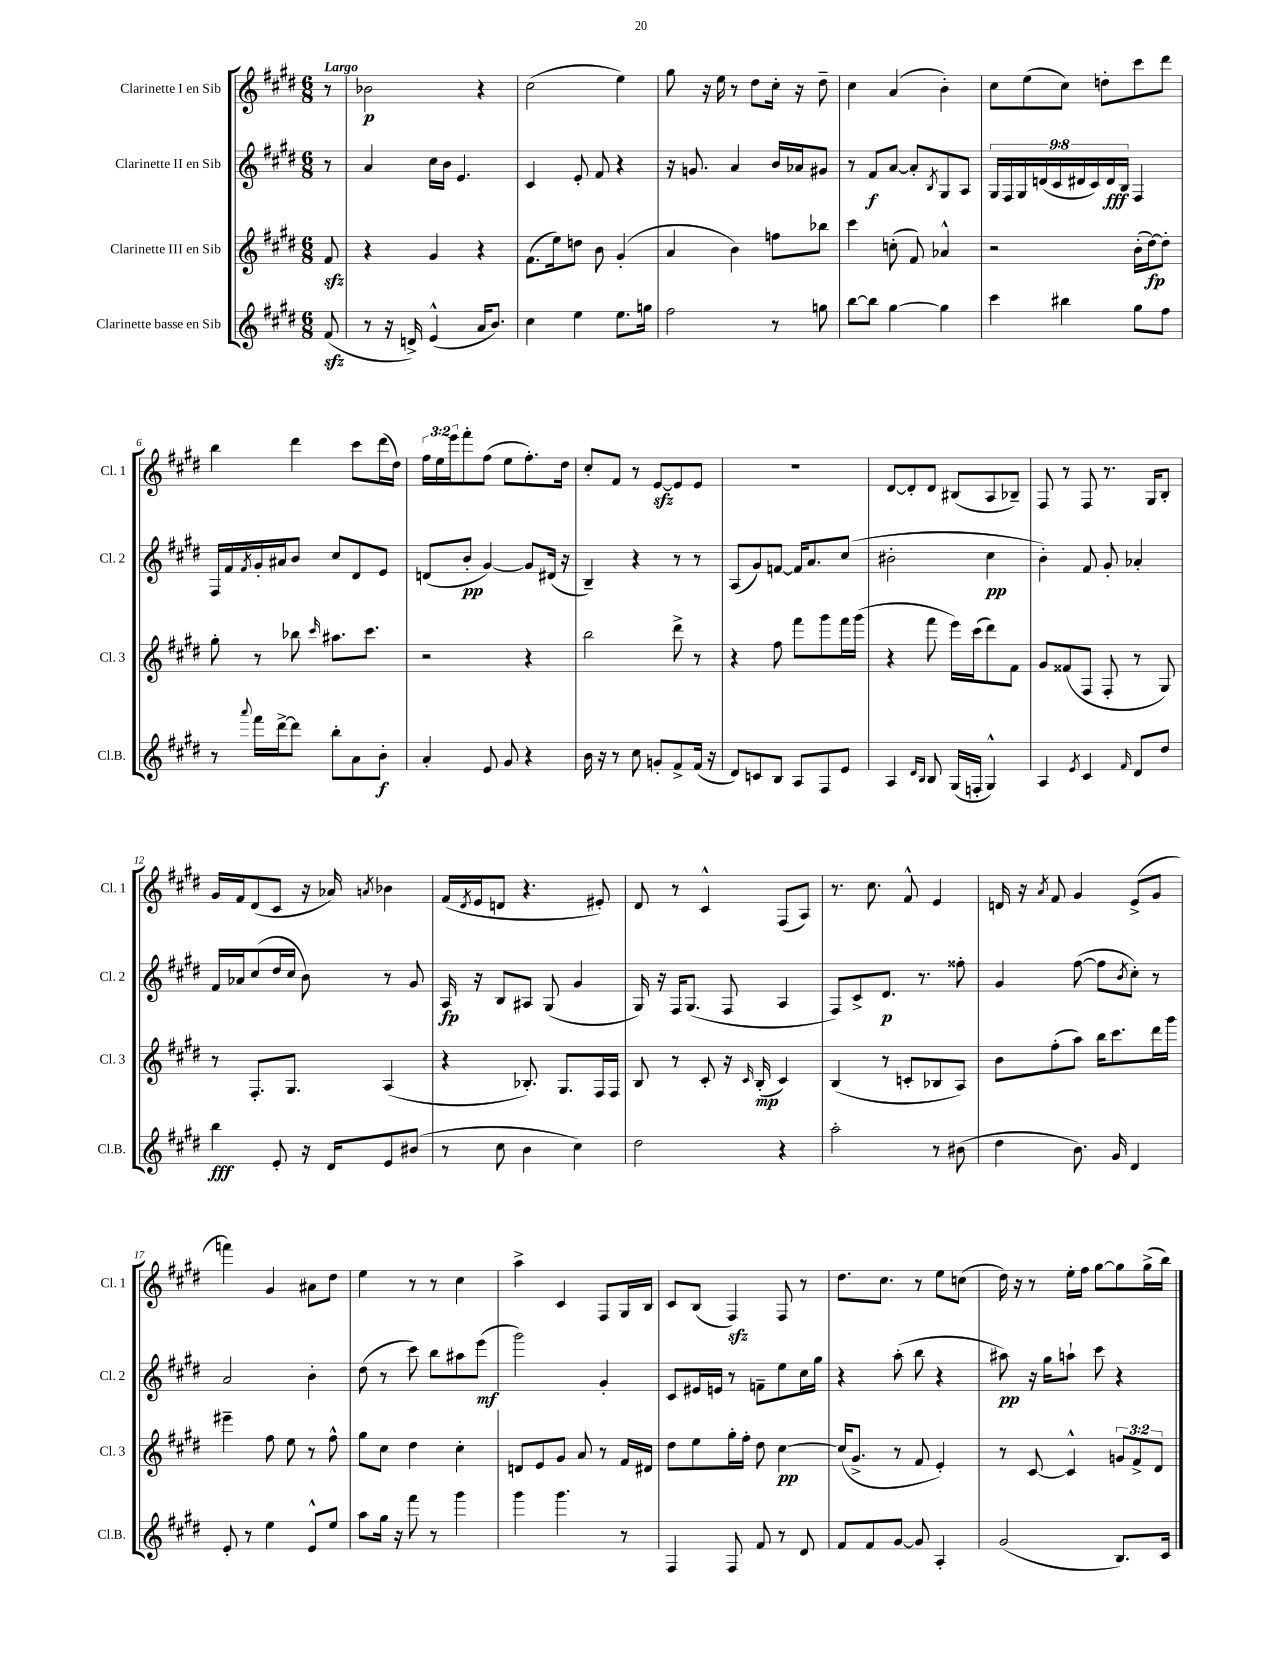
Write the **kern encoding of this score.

**kern	**kern	**kern	**kern
*staff4	*staff3	*staff2	*staff1
*clefG2	*clefG2	*clefG2	*clefG2
*k[f#c#g#d#]	*k[f#c#g#d#]	*k[f#c#g#d#]	*k[f#c#g#d#]
*M6/8	*M6/8	*M6/8	*M6/8
(8f#	8f#	8r	8r
=	=	=	=
8r	4r	4a	2b-
16r	.	.	.
16d^)	.	.	.
(4e^^	4g#	16cc#	.
.	.	16b	.
.	.	4.e	.
16a	4r	.	4r
8.b)	.	.	.
=	=	=	=
4cc#	(8.f#	4c#	(2cc#
.	16ee)	.	.
4ee	8dd	8e'	.
.	8b	8f#	.
8.ee	(4g#'	4r	4ee)
16gg	.	.	.
=	=	=	=
2ff#	4a	16r	8gg#
.	.	8.g	.
.	.	.	16r
.	.	.	16ee
.	4b)	4a	8r
.	.	.	8dd#
8r	8ff	16b	16cc#'
.	.	16a-	16r
8gg	8bb-	8g#	8dd#~
=	=	=	=
[8bb	4ccc#	8r	4cc#
8bb]	.	8f#	.
[4gg#	(8cc'	[8a	(4a
.	8f#)	8a']	.
.	.	8qB	.
4gg#]	4a-^^	8G#	4b')
.	.	8A	.
=	=	=	=
4ccc#	2r	18G#	8cc#
.	.	18F#	.
.	.	18G#	.
.	.	.	(8ee
.	.	(18d	.
.	.	18c#	.
4bb#	.	.	8cc#)
.	.	18d#	.
.	.	18c#)	.
.	.	.	8dd'
.	.	18d#	.
.	.	18B	.
8gg#	(16b'	4F#	8ccc#
.	[16dd#)	.	.
8ff#	8dd#']	.	8ddd#
=	=	=	=
8r	8gg#'	16F#	4bb
.	.	16f#	.
8qqaaa	.	8qf#	.
16fff#	8r	16g#'	.
[16ddd#^	.	16a#	.
8ddd#]	8bb-	8b	4ddd#
.	16qqccc#	.	.
8bb'	8.aa#	8cc#	.
8a	.	8d#	8ccc#
.	8.ccc#	.	.
8b'	.	8e	(16ddd#
.	.	.	16dd#)
=	=	=	=
4a'	2r	(8d	24ff#
.	.	.	24ee
.	.	.	24eee
.	.	8b'	8fff#'
8e	.	[4g#)	(8ff#
8g#	.	.	8ee
4r	4r	8g#]	8.ff#')
.	.	(16d#	.
.	.	16r	16dd#
=	=	=	=
16b	2bb	4B~)	8cc#'
16r	.	.	.
8r	.	.	8f#
8cc#	.	4r	8r
8g'	.	.	[8e
8f#^	8ddd#^	8r	8e]
(16f#	8r	8r	8e
16r	.	.	.
=	=	=	=
8d#)	4r	(8A	2.r
8c	.	8g#)	.
8B	8ff#	[8f	.
8A	8fff#	16f]	.
.	.	8.a	.
8F#	8ggg#	.	.
8e	16fff#	(8cc#	.
.	(16ggg#	.	.
=	=	=	=
4A	4r	2b#'	[8d#
.	.	.	8d#']
16qqd#	.	.	.
16qqB	.	.	.
8B	8fff#	.	8d#
(16G#	16eee)	.	(8B#
16F'	(16ccc#	.	.
4G#^^)	8ddd#)	4cc#	8A
.	8f#	.	8B-~)
=	=	=	=
4A	8g#	4b')	8F#
.	(8f##	.	8r
8qe	.	.	.
4c#	8F#	8f#	8F#
.	8F#'	8g#'	8.r
16qqf#	.	.	.
8d#	8r	4a-'	.
.	.	.	16G#
8dd#	8G#)	.	8B'
=	=	=	=
4bb	8r	16f#	16g#
.	.	16a-	16f#
.	8.F#'	(8cc#	(8d#
8e'	.	16dd#	8c#
.	8.G#	16cc#	.
16r	.	8b)	16r
16d#	.	.	16a-)
.	.	.	8qa
8e	(4A	8r	4b-
(8b#	.	8g#	.
=	=	=	=
8r	4r	16A	(16f#
.	.	.	8qd#
.	.	16r	16e
8cc#	.	8B	8d
4b	8.B-')	8A#	4.r
.	.	(8G#	.
.	8.G#	.	.
4cc#)	.	4g#	.
.	16F#	.	8e#')
.	16F#	.	.
=	=	=	=
2dd#	8B	16G#)	8d#
.	.	16r	.
.	8r	16F#	8r
.	.	(8.G#	.
.	8c#'	.	4c#^^
.	16r	8F#	.
.	16qqc#	.	.
.	(16B'	.	.
4r	4c#)	4A	(8F#
.	.	.	8A)
=	=	=	=
2aa'	(4B	8F#)	8.r
.	.	8c#^	.
.	.	.	8.cc#
.	8r	8.d#	.
.	8c'	.	8f#^^
.	.	8.r	.
8r	8B-	.	4e
(8b#	8A)	8ff##'	.
=	=	=	=
4dd#	8b	4g#	16d
.	.	.	16r
.	.	.	8qa
.	(8ff#'	.	8f#
8.b)	8aa)	([8ff#	4g#
.	16bb	8ff#]	.
16g#	8.ccc#	.	.
.	.	8qb	.
4d#	.	8cc#')	(8e^
.	16ddd#	8r	8g#
.	16ggg#	.	.
=	=	=	=
8e'	4eee#~	2a	4fff)
8r	.	.	.
4ee	8ff#	.	4g#
.	8ee	.	.
8e^^	8r	4b'	8a#
8ee	8ff#^^	.	8dd#
=	=	=	=
8aa	8gg#	(8dd#	4ee
16gg#	8cc#	8r	.
16r	.	.	.
8fff#	4dd#	8ccc#)	8r
8r	.	8bb	8r
4ggg#	4cc#'	8aa#	4cc#
.	.	(8eee	.
=	=	=	=
4ggg#	8d	2ggg#)	4aa^
.	8e	.	.
4.ggg#	8g#	.	4c#
.	8a	.	.
.	8r	4g#'	8F#
8r	16f#	.	16G#
.	16d#	.	16B
=	=	=	=
4F#	8dd#	8c#	8c#
.	8ee	16e#	(8B
.	.	16e	.
8F#	16gg#'	8r	4F#)
.	16ff#'	.	.
8f#	8dd#	8f~	.
8r	[4cc#	8ee	8F#
8d#	.	16cc#	8r
.	.	16gg#	.
=	=	=	=
8f#	(16cc#]	4r	8.dd#
.	8.g#^	.	.
8f#	.	.	.
.	.	.	8.cc#
[8g#	8r	(8aa'	.
8g#]	8f#	8bb	8r
4A'	4e')	4r	8ee
.	.	.	(8cc
=	=	=	=
(2g#	8r	8aa#)	16dd#)
.	.	.	16r
.	[8c#	16r	8r
.	.	16gg#	.
.	4c#^^]	8aa`	16ee'
.	.	.	16ff#
.	.	8ccc#	[8gg#
8.B)	12g	4r	8gg#]
.	12f#^	.	.
.	.	.	(16gg#^
.	12d#	.	.
16c#	.	.	16bb)
==	==	==	==
*-	*-	*-	*-
